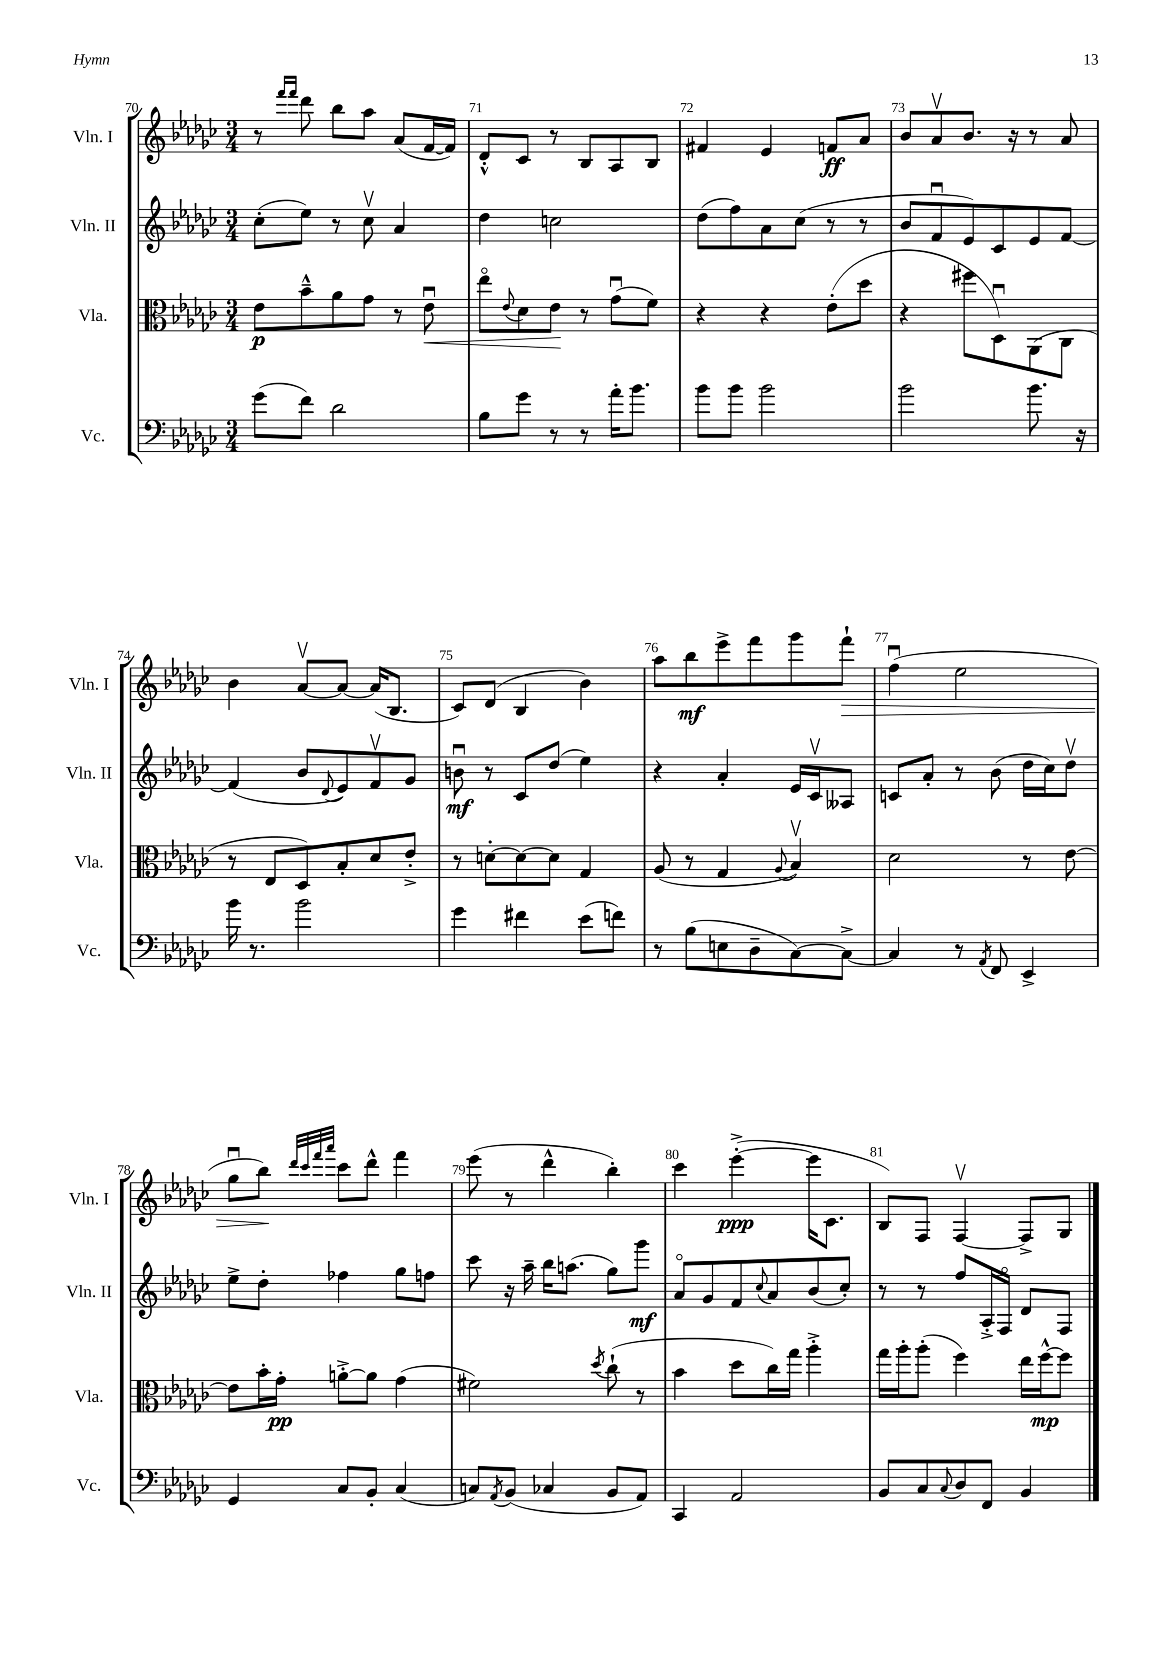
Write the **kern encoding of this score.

**kern	**kern	**kern	**kern
*staff4	*staff3	*staff2	*staff1
*clefF4	*clefC3	*clefG2	*clefG2
*k[b-e-a-d-g-c-]	*k[b-e-a-d-g-c-]	*k[b-e-a-d-g-c-]	*k[b-e-a-d-g-c-]
*M3/4	*M3/4	*M3/4	*M3/4
(8g-	8e-	(8cc-'	8r
.	.	.	16qqfff
.	.	.	16qqfff
8f)	8b-~^^	8ee-)	8ddd-
2d-	8a-	8r	8bb-
.	8g-	8cc-v	8aa-
.	8r	4a-	(8a-
.	8e-u	.	[16f
.	.	.	16f])
=	=	=	=
8B-	8ee-o	4dd-	8d-'^^
.	8qqe-	.	.
8g-	8d-	.	8c-
8r	8e-	2cc	8r
8r	8r	.	8B-
16a-'	(8g-u	.	8A-
8.b-	.	.	.
.	8f)	.	8B-
=	=	=	=
8b-	4r	(8dd-	4f#
8b-	.	8ff)	.
2b-	4r	8a-	4e-
.	.	(8cc-	.
.	(8e-'	8r	8f
.	8dd-	8r	8a-
=	=	=	=
2b-	4r	8b-	8b-
.	.	8fu	8a-v
.	8ff#	8e-)	8.b-
.	8D-u)	8c-	.
.	.	.	16r
8.b-	(8AA-	8e-	8r
.	8C-	[8f	8a-
16r	.	.	.
=	=	=	=
16b-	8r	(4f]	4b-
8.r	.	.	.
.	8E-	.	.
2b-	8D-)	8b-	[8a-v
.	.	8qqd-	.
.	8B-'	8e-)	8a-_
.	8d-	8fv	(16a-]
.	.	.	8.B-
.	8e-'^	8g-	.
=	=	=	=
4g-	8r	8bu	8c-)
.	[8d'	8r	(8d-
4f#	8d_	8c-	4B-
.	8d]	(8dd-	.
(8e-	4G-	4ee-)	4b-)
8f)	.	.	.
=	=	=	=
8r	(8A-	4r	8aa-
(8B-	8r	.	8bb-
8E	4G-	4a-'	8eee-^
8D-~	.	.	8fff
.	8qqA-	.	.
[8C-)	4B-v)	16e-	8ggg-
.	.	16c-v	.
8C-^_	.	8A--	8fff`
=	=	=	=
4C-]	2d-	8c	(4ffu
.	.	8a-'	.
8r	.	8r	2ee-
8qAA-	.	.	.
8FF	.	(8b-	.
4EE-^	8r	16dd-	.
.	.	16cc-)	.
.	[8e-	8dd-v	.
=	=	=	=
4GG-	8e-]	8ee-^	8gg-u
.	16b-'	8dd-'	8bb-)
.	16g-'	.	.
.	.	.	32qqddd-
.	.	.	32qqccc-
.	.	.	32qqfff
.	.	.	32qqaaa-
8C-	[8a'^	4ff-	8ccc-
8BB-'	8a]	.	8ddd-^^
(4C-	(4g-	8gg-	4fff
.	.	8ff	.
=	=	=	=
8C)	2f#)	8ccc-	(8eee-
8qAA-	.	.	.
(8BB-	.	16r	8r
.	.	16aa-~	.
4C-	.	16bb-	4ddd-^^
.	.	(8.aa	.
.	8qdd-	.	.
8BB-	(8cc-`	8gg-)	4bb-')
8AA-)	8r	8ggg-	.
=	=	=	=
4CC-	4b-	8a-o	4ccc-
.	.	8g-	.
2AA-	8dd-	8f	([4eee-'^
.	.	8qqcc-	.
.	16cc-)	8a-	.
.	16gg-	.	.
.	4aa-'^	(8b-	16eee-]
.	.	.	8.c-
.	.	8cc-')	.
=	=	=	=
8BB-	16gg-	8r	8B-)
.	16aa-'	.	.
8C-	(8aa-'	8r	8F
8qqC-	.	.	.
8D-	4ff)	8ff	[4Fv
8FF	.	16A-'^	.
.	.	16Fo	.
4BB-	16ee-	8d-	8F^]
.	[16ff^^	.	.
.	8ff]	8F	8G-
==	==	==	==
*-	*-	*-	*-
